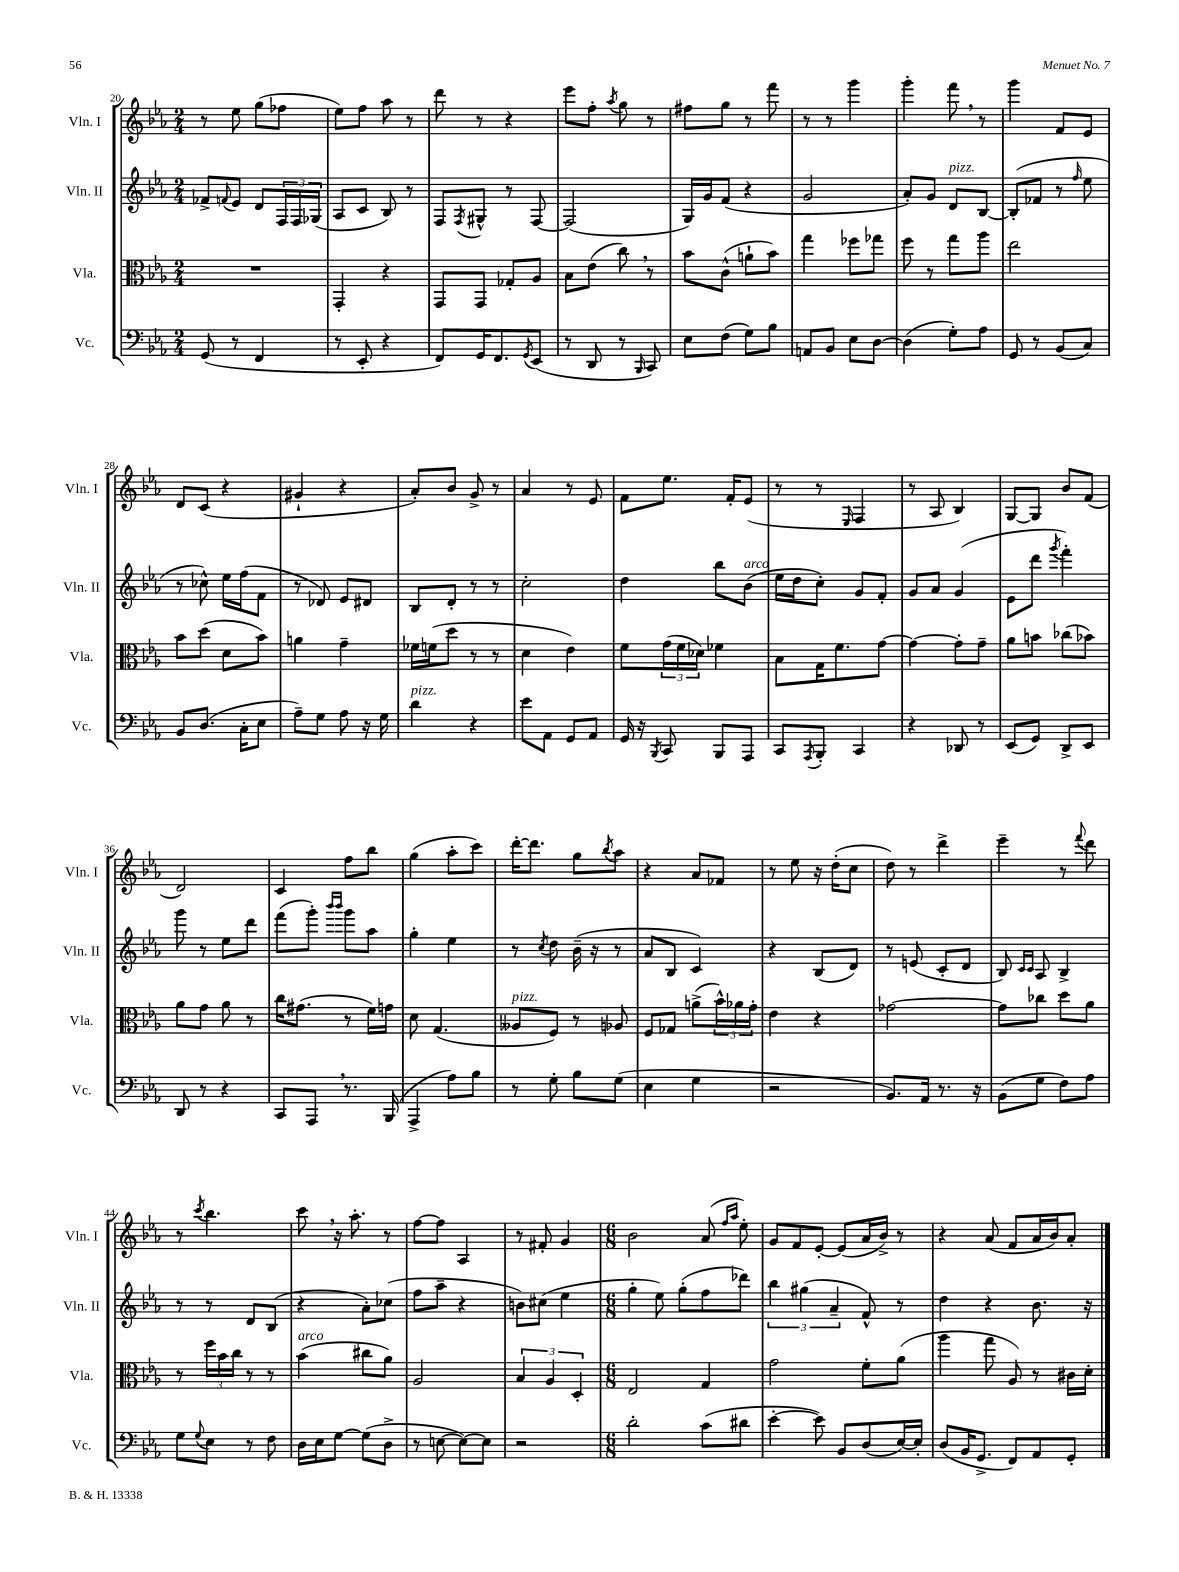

**kern	**kern	**kern	**kern
*part4	*part3	*part2	*part1
*staff4	*staff3	*staff2	*staff1
*I"Vc.	*I"Vla.	*I"Vln. II	*I"Vln. I
*I'Vc.	*I'Vla.	*I'Vln. II	*I'Vln. I
*clefF4	*clefC3	*clefG2	*clefG2
*k[b-e-a-]	*k[b-e-a-]	*k[b-e-a-]	*k[b-e-a-]
*M2/4	*M2/4	*M2/4	*M2/4
=20	=20	=20	=20
(8GG/	2r	8f-X^/L	8r
.	.	8qqfn/	.
8r	.	8e-/J	8ee-\
4FF/	.	8d/L	(8gg\L
.	.	24F/L	8ff-X\J
.	.	24F/	.
.	.	(24G-X/JJ	.
=21	=21	=21	=21
8r	4GG'/	8A-/L	8ee-\L)
8EE-'/	.	8c/J	8ff\J
4r	4r	8B-/)	8aa-\
.	.	8r	8r
=22	=22	=22	=22
8FF/L)	8GG/L	8F/L	8ddd\
.	.	8qF/	.
16GG/K	8GG/J	8G#X^^/J	8r
8.FF/	.	.	.
.	8G-X'/L	8r	4r
8qGG/	.	.	.
(8EE-/J	8A-/J	[8F/	.
=23	=23	=23	=23
8r	8B-\L	(2F/]	8eee-\L
8DD/	(8e-\J	.	8ff'\J
.	.	.	8qaa-/
8r	8cc,\)	.	8gg\
16qqBBB-/	.	.	.
8CC/)	8r	.	8r
=24	=24	=24	=24
8E-\L	8b-\L	16G/LL)	8ff#X\L
.	.	16g/J	.
(8F\J	(8c^^\J	(8f/J	8gg\J
8G\L)	8an`\L	4r	8r
8B-\J	8b-\J)	.	8fff\
=25	=25	=25	=25
8AAn/L	4gg\	2g/	8r
8BB-/J	.	.	8r
8E-\L	8ff-X\L	.	4ggg\
[8D\J	8gg-X\J	.	.
=26	=26	=26	=26
(4D\]	8ff\	8a-'/L)	4ggg'\
.	8r	8g/J	.
!	!	!LO:TX:a:i:t=pizz.	!
8G'\L)	8gg\L	8d/L	8fff,\
8A-\J	8aa-\J	[8B-/J	8r
=27	=27	=27	=27
8GG/	2ee-\	(8B-'/L]	4ggg\
8r	.	8f-X/J	.
(8BB-/L	.	8r	8f/L
.	.	16qqff/	.
8C/J)	.	8ee-\	8e-/J
!!LO:LB:g=z
=28	=28	=28	=28
8BB-/L	8b-\L	8r	8d/L
(8.D/J	(8dd\J	8cc-X^^\)	(8c/J
.	8d\L	16ee-\LL	4r
16C'\KL	.	(16ff\J	.
8E-\J	8b-\J)	8f\J	.
=29	=29	=29	=29
8A-~\L)	4an\	8r	4g#X`/
8G\J	.	8d-X/)	.
8A-\	4g~\	8e-/L	4r
16r	.	8d#X/J	.
16G\	.	.	.
=30	=30	=30	=30
!LO:TX:a:i:t=pizz.	!	!	!
4d\	16f-X\LL	8B-/L	8a-'/L)
.	(16fn\J	.	.
.	8dd\J	8d'/J	8b-/J
4r	8r	8r	8g^/
.	8r	8r	8r
=31	=31	=31	=31
8e-\L	4d\	2cc'\	4a-/
8AA-\J	.	.	.
8GG/L	4e-\)	.	8r
8AA-/J	.	.	8e-/
=32	=32	=32	=32
16GG/	8f\L	4dd\	8f\L
16r	.	.	.
8qBBB-/	.	.	.
8CC/	(24g\L	.	8.ee-\J
.	24f\	.	.
.	24d-X\JJ)	.	.
8BBB-/L	4f-X\	8bb-\L	.
.	.	.	16f'/KL
!	!	!LO:TX:a:i:t=arco	!
8AAA-/J	.	(8b-\J	(8e-/J
=33	=33	=33	=33
8CC/L	8B-\L	16ee-\LL	8r
.	.	16dd\J	.
8qAAA-/	.	.	.
8BBB-'/J	16G\K	8cc'\J)	8r
.	8.f\	.	.
.	.	.	16qqE-/
4CC/	.	8g/L	4F/
.	[8g\J	8f'/J	.
=34	=34	=34	=34
4r	4g\_	8g/L	8r
.	.	8a-/J	8A-/
8DD-X/	8g'\L]	(4g/	4B-/)
8r	8g~\J	.	.
=35	=35	=35	=35
(8EE-/L	8a-\L	8e-\L	[8G/L
8GG/J)	8bn\J	8ddd\J	8G/J]
.	.	8qggg/	.
8DD^/L	(8cc-X\L	4fff'\)	8b-/L
8EE-/J	8b-X\J)	.	(8f/J
!!LO:LB:g=z
=36	=36	=36	=36
8DD/	8a-\L	8ggg\	2d/)
8r	8g\J	8r	.
4r	8a-\	8ee-\L	.
.	8r	8ddd\J	.
=37	=37	=37	=37
8CC/L	16cc\KL	(8fff\L	4c/
.	(8.g#X\J	.	.
8AAA-,/J	.	8ggg'\J)	.
.	.	16qqbbb-/LL	.
.	.	16qqbbb-/JJ	.
8.r	8r	8ggg\L	8ff\L
.	16f\LL)	8aa-\J	8bb-\J
(16BBB-/	16gn\JJ	.	.
=38	=38	=38	=38
4AAA-^/	8d\	4gg'\	(4gg\
.	(4.G/	.	.
8A-\L)	.	4ee-\	8aa-'\L
8B-\J	.	.	8ccc\J)
=39	=39	=39	=39
!	!LO:TX:a:i:t=pizz.	!	!
8r	8A--X/L	8r	[16ddd'\KL
.	.	.	8.ddd\J]
.	.	8qcc/	.
8G'\	8F/J)	8dd\	.
8B-\L	8r	(16b-~\	8gg\L
.	.	16r	.
.	.	.	8qbb-/
(8G\J	8A-X/	8r	8aa-\J
=40	=40	=40	=40
4E-\	8F/L	8a-/L	4r
.	8G-X/J	8B-/J	.
4G\	(8an^\L	4c/)	8a-/L
.	24b-^^\L)	.	8f-X/J
.	24a-X\	.	.
.	24g'\JJ	.	.
=41	=41	=41	=41
2r	4e-\	4r	8r
.	.	.	8ee-\
.	4r	(8B-/L	16r
.	.	.	(16dd'\KL
.	.	8d/J)	8cc\J
=42	=42	=42	=42
8.BB-/L)	[2g-X\	8r	8dd\)
.	.	(8en/	8r
16AA-/Jk	.	.	.
8.r	.	8c'/L	4ddd^\
.	.	8d/J	.
16r	.	.	.
=43	=43	=43	=43
(8BB-\L	8g-\L]	8B-/)	4eee-~\
.	.	16qqc/LL	.
.	.	16qqc/JJ	.
8G\J	8cc-X\J	8A-/	.
8F\L)	8dd\L	4B-^/	8r
.	.	.	8qqfff/
8A-\J	8a-\J	.	8ddd\
!!LO:LB:g=z
=44	=44	=44	=44
8G\L	8r	8r	8r
8qqG/	.	.	8qccc/
8E-\J	24ff\LL	8r	4.bb-\
.	24b-\	.	.
.	24cc\JJ	.	.
8r	8r	8d/L	.
8F\	8r	(8B-/J	.
=45	=45	=45	=45
!	!LO:TX:a:i:t=arco	!	!
16D\LL	(4b-\	4r	8ccc,\
16E-\J	.	.	.
[8G\J	.	.	16r
.	.	.	8.aa-'\
(8G\L]	8cc#X\L	8a-'\L)	.
8D^\J	8a-\J)	(8cc-X\J	8r
=46	=46	=46	=46
8r	2A-/	8ff\L	[8ff\L
[8En\	.	8aa-~\J	8ff\J]
8E\L_)	.	4r	4A-/
8E\J]	.	.	.
=47	=47	=47	=47
2r	6B-/	8bn\L)	8r
.	.	(8cc#X\J	8f#X'/
.	6A-/	.	.
.	.	4ee-\	4g/
.	6D'/	.	.
=48	=48	=48	=48
*M6/8	*M6/8	*M6/8	*M6/8
2d'\	2E-/	4gg'\	2b-\
.	.	8ee-\)	.
.	.	(8gg'\L	.
(8c\L	4G/	8ff\	(8a-/
.	.	.	16qqff/LL
.	.	.	16qqaa-/JJ
8d#X\J	.	8ddd-X\J)	8ee-'\)
=49	=49	=49	=49
[4e-'\	2g\	6bb-\	8g/L
.	.	.	8f/
.	.	(6gg#X\	.
8e-\])	.	.	[8e-'/J
.	.	6a-~/	.
8BB-/L	.	.	(8e-/L]
(8D/	8f'\L	8f^^/)	16a-/L
.	.	.	16b-^/JJ)
[16E-/L)	(8a-\J	8r	8r
16E-'/JJ]	.	.	.
=50	=50	=50	=50
(8D/L	4aa-\	4dd\	4r
16BB-/K	.	.	.
8.GG^/J	.	.	.
.	8gg\	4r	(8a-/
8FF/L)	8A-/)	.	8f/L
8AA-/	8r	8.b-\	16a-/L
.	.	.	16b-/J)
8GG'/J	16c#X\LL	.	8a-'/J
.	16d'\JJ	16r	.
==	==	==	==
*-	*-	*-	*-
